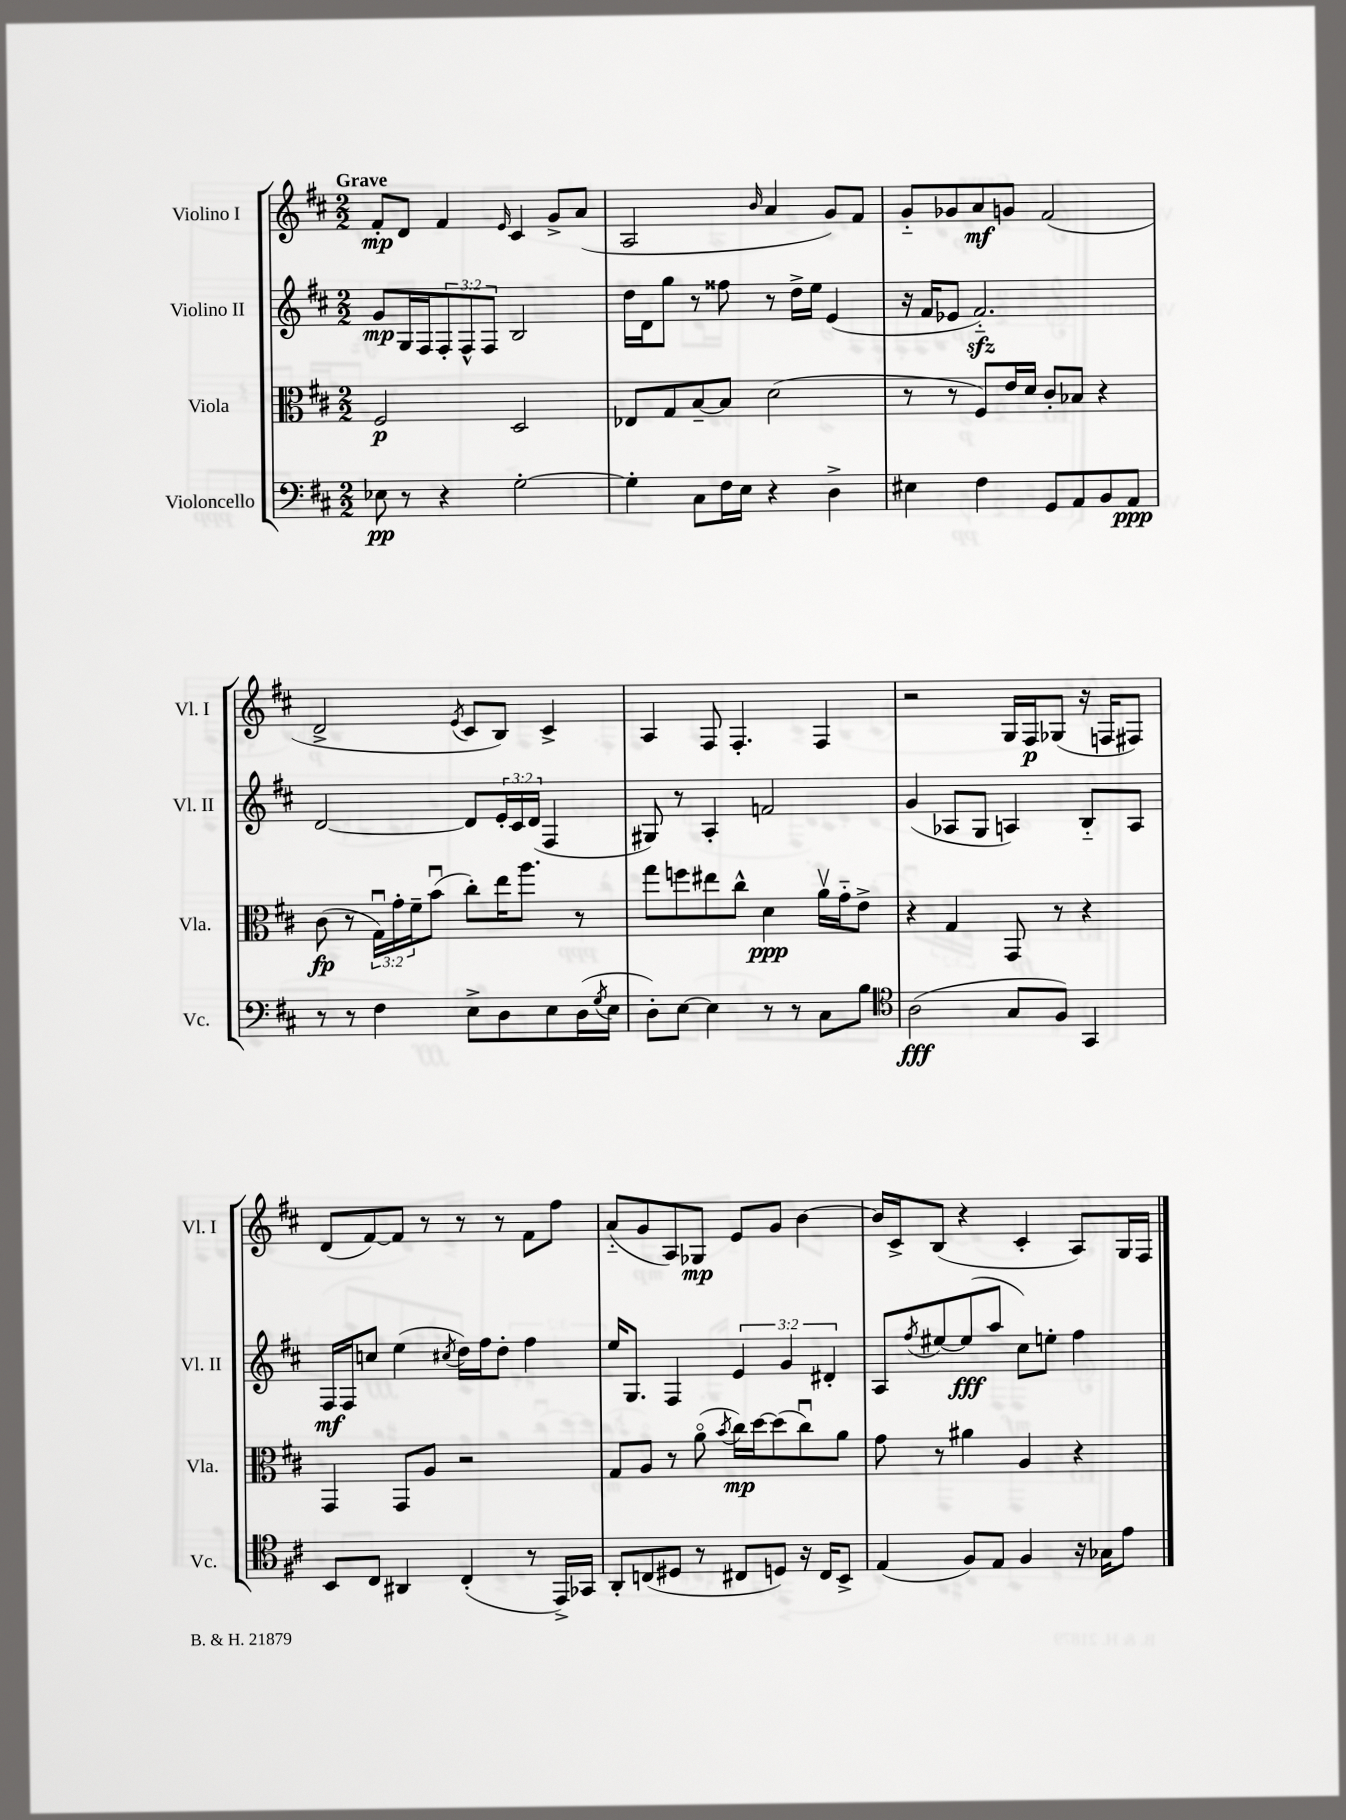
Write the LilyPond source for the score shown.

<<
\new StaffGroup <<
\new Staff = "s0" \with { instrumentName = "Violino I" shortInstrumentName = "Vl. I" } {
    \clef treble \key d \major \numericTimeSignature \time 2/2 \tempo "Grave"
    fis'8-.\mp d'8 fis'4 \grace { e'16 } cis'4 g'8-> a'8( |
    a2 \grace { b'16 } a'4 g'8) fis'8 |
    g'8-_ ges'8 a'8\mf g'8 fis'2( |
    d'2-> \acciaccatura { e'8 } cis'8 b8) cis'4-> |
    a4 fis8 fis4.-. fis4 |
    r2 g16 fis16\p ges8( r16 f16 fis8) |
    d'8( fis'8~) fis'8 r8 r8 r8 fis'8 fis''8 |
    a'8-_( g'8 a8) ges8\mp e'8 g'8 b'4~ |
    b'16 cis'16-> b8( r4 cis'4-. a8) g16 fis16 \bar "|." |
}
\new Staff = "s1" \with { instrumentName = "Violino II" shortInstrumentName = "Vl. II" } {
    \clef treble \key d \major \numericTimeSignature \time 2/2 \override Staff.TupletNumber.text = #tuplet-number::calc-fraction-text
    g'8\mp g16 fis16 \tuplet 3/2 { fis8-. fis8-^ fis8 } b2 |
    d''16 d'16 g''8 r8 fisis''8 r8 d''16-> e''16 e'4( |
    r16 fis'16 ees'8 fis'2.-_\sfz) |
    d'2~ d'8 \tuplet 3/2 { e'16-. cis'16 d'16( } fis4 |
    gis8) r8 a4-. f'2 |
    g'4( aes8 g8 a4) b8-_ a8 |
    fis16\mf fis16 c''8 e''4( \acciaccatura { cis''8 } d''16) fis''16 d''8-. fis''4 |
    e''16 g8. fis4 \tuplet 3/2 { e'4 g'4 dis'4-. } |
    a8 \acciaccatura { fis''8 } eis''8~ eis''8\fff( a''8 cis''8) e''8-. fis''4 \bar "|." |
}
\new Staff = "s2" \with { instrumentName = "Viola" shortInstrumentName = "Vla." } {
    \clef alto \key d \major \numericTimeSignature \time 2/2 \override Staff.TupletNumber.text = #tuplet-number::calc-fraction-text
    fis2\p d2 |
    ees8 g8 b8~-- b8 d'2( |
    r8 r8 fis8) e'16 d'16 cis'8-. bes8 r4 |
    cis'8\fp( r8 \tuplet 3/2 { g16\downbow) g'16-. fis'16-- } b'8\downbow( cis''8-.) e''16 a''8. r8 |
    g''8 f''8 eis''8 cis''8-^ d'4\ppp a'16\upbow g'16-_ e'8-> |
    r4 g4 g,8 r8 r4 |
    g,4 g,8 a8 r2 |
    g8 a8 r8 a'8\flageolet( \acciaccatura { b'8 } cis''16\mp) d''16~ d''8( cis''8\downbow) a'8 |
    g'8 r8 ais'4 a4 r4 \bar "|." |
}
\new Staff = "s3" \with { instrumentName = "Violoncello" shortInstrumentName = "Vc." } {
    \clef bass \key d \major \numericTimeSignature \time 2/2
    ees8\pp r8 r4 g2~-. |
    g4-. cis8 fis16 e16 r4 d4-> |
    eis4 fis4 g,8 a,8 b,8 a,8\ppp |
    r8 r8 fis4 e8-> d8 e8 d16( \acciaccatura { g8 } e16 |
    d8-.) e8~ e4 r8 r8 cis8 b8 |
    \clef tenor a2\fff( g8 fis8) g,4 |
    b,8 cis8 ais,4 cis4-.( r8 e,16->) ges,16 |
    a,8-. c8( dis8 r8 cis8 d8) r16 cis16 b,8-> |
    e4( fis8) e8 fis4 r16 ges16 e'8 \bar "|." |
}
>>
>>
\layout { \context { \Score \remove "Bar_number_engraver" } }
